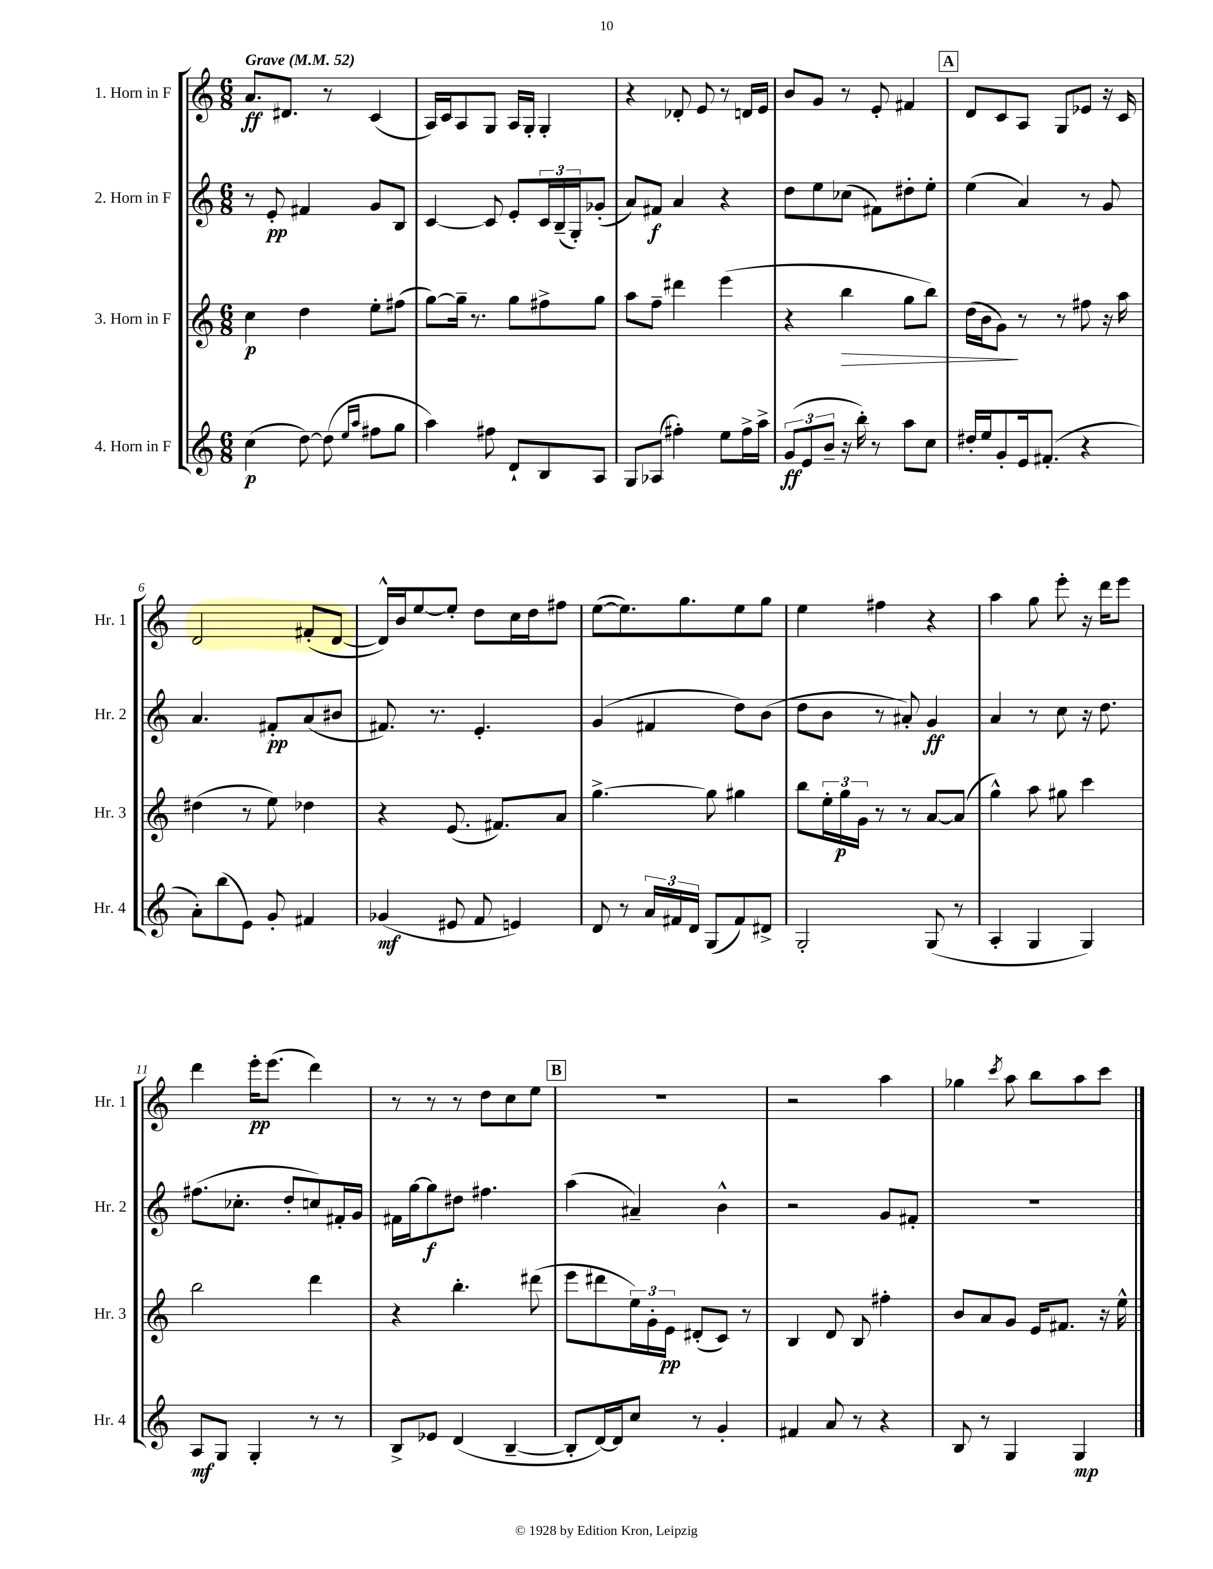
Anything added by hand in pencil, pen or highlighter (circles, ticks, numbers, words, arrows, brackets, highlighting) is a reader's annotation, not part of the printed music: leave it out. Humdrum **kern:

**kern	**kern	**kern	**kern
*staff4	*staff3	*staff2	*staff1
*clefG2	*clefG2	*clefG2	*clefG2
*k[]	*k[]	*k[]	*k[]
*M6/8	*M6/8	*M6/8	*M6/8
*MM52	*MM52	*MM52	*MM52
(4cc	4cc	8r	8.a
.	.	8e'	.
.	.	.	8.d#
[8dd)	4dd	4f#	.
(8dd]	.	.	8r
16qqee	.	.	.
16qqaa	.	.	.
8ff#	8ee'	8g	(4c
8gg	(8ff#	8B	.
=	=	=	=
4aa)	[8gg)	[4c	16A)
.	.	.	16c
.	16gg~]	.	8A
.	8.r	.	.
8ff#	.	8c]	8G
8d`	8gg	8e'	16A
.	.	.	16G'
8B	8ff#^	24c	4G'
.	.	(24B~	.
.	.	24G')	.
8A	8gg	(8g-'	.
=	=	=	=
8G	8aa	8a)	4r
(8A-	8ff~	8f#	.
4ff#')	4ddd#	4a	8d-'
.	.	.	8e
8ee	(4eee	4r	8r
16ff#^	.	.	16d
16aa^	.	.	16e
=	=	=	=
(12g	4r	8dd	8b
12e	.	.	.
.	.	8ee	8g
12b~	.	.	.
16r	4bb	(8cc-	8r
16bb')	.	.	.
8r	.	8f#)	8e'
8aa	8gg	8dd#'	4f#
8cc	8bb)	8ee'	.
=	=	=	=
16dd#'	(16dd	(4ee	8d
16ee	16b	.	.
8g'	8g)	.	8c
16e	8r	4a)	8A
(8.f#'	.	.	.
.	8r	.	8G
4r	8ff#	8r	8e-
.	16r	8g	16r
.	16aa	.	16c
=	=	=	=
8a')	(4dd#	4.a	2d
(8bb	.	.	.
8e)	8r	.	.
8g'	8ee)	8f#'	.
4f#	4dd-	(8a	(8f#'
.	.	8b#	[8d
=	=	=	=
(4g-	4r	8.f#)	16d^^])
.	.	.	16b
.	.	.	[8ee
.	.	8.r	.
8e#	(8.e	.	8ee']
8f	.	4.e'	8dd
.	8.f#)	.	.
4e)	.	.	16cc
.	.	.	16dd
.	8a	.	8ff#
=	=	=	=
8d	[4.gg^	(4g	([8ee
8r	.	.	8.ee])
24a	.	4f#	.
24f#	.	.	.
.	.	.	8.gg
24d	.	.	.
(8G	8gg]	.	.
8f#)	4gg#	8dd)	8ee
8d#^	.	(8b	8gg
=	=	=	=
2G'	8bb	8dd	4ee
.	24ee'	8b	.
.	24gg	.	.
.	24g	.	.
.	8r	8r	4ff#
.	8r	8a#')	.
(8G	[8a	4g	4r
8r	(8a]	.	.
=	=	=	=
4A'	4gg^^)	4a	4aa
4G	8aa	8r	8gg
.	8gg#	8cc	8eee'
4G)	4ccc	16r	16r
.	.	8.dd	16ddd
.	.	.	8eee
=	=	=	=
8A	2bb	(8.ff#	4ddd
8G	.	.	.
.	.	8.cc-'	.
4G'	.	.	16eee'
.	.	.	(8.eee
.	.	8dd'	.
8r	4ddd	8cc)	4ddd)
8r	.	16f#'	.
.	.	16g	.
=	=	=	=
8B^	4r	16f#	8r
.	.	[16gg	.
8e-	.	8gg]	8r
(4d	4.bb'	8dd#	8r
.	.	4.ff#	8dd
[4B~	.	.	8cc
.	(8ddd#	.	8ee
=	=	=	=
8B']	8eee	(4aa	2.r
[16d)	8ddd#	.	.
16d]	.	.	.
8cc	24ee)	4a#~)	.
.	24g'	.	.
.	24e	.	.
8r	(8d#'	.	.
4g'	8c)	4b^^	.
.	8r	.	.
=	=	=	=
4f#	4B	2r	2r
8a	8d	.	.
8r	8B	.	.
4r	4ff#'	8g	4aa
.	.	8f#'	.
=	=	=	=
8B	8b	2.r	4gg-
8r	8a	.	.
.	.	.	8qccc
4G	8g	.	8aa
.	16e	.	8bb
.	8.f#	.	.
4G	.	.	8aa
.	16r	.	8ccc
.	16ee^^	.	.
==	==	==	==
*-	*-	*-	*-
